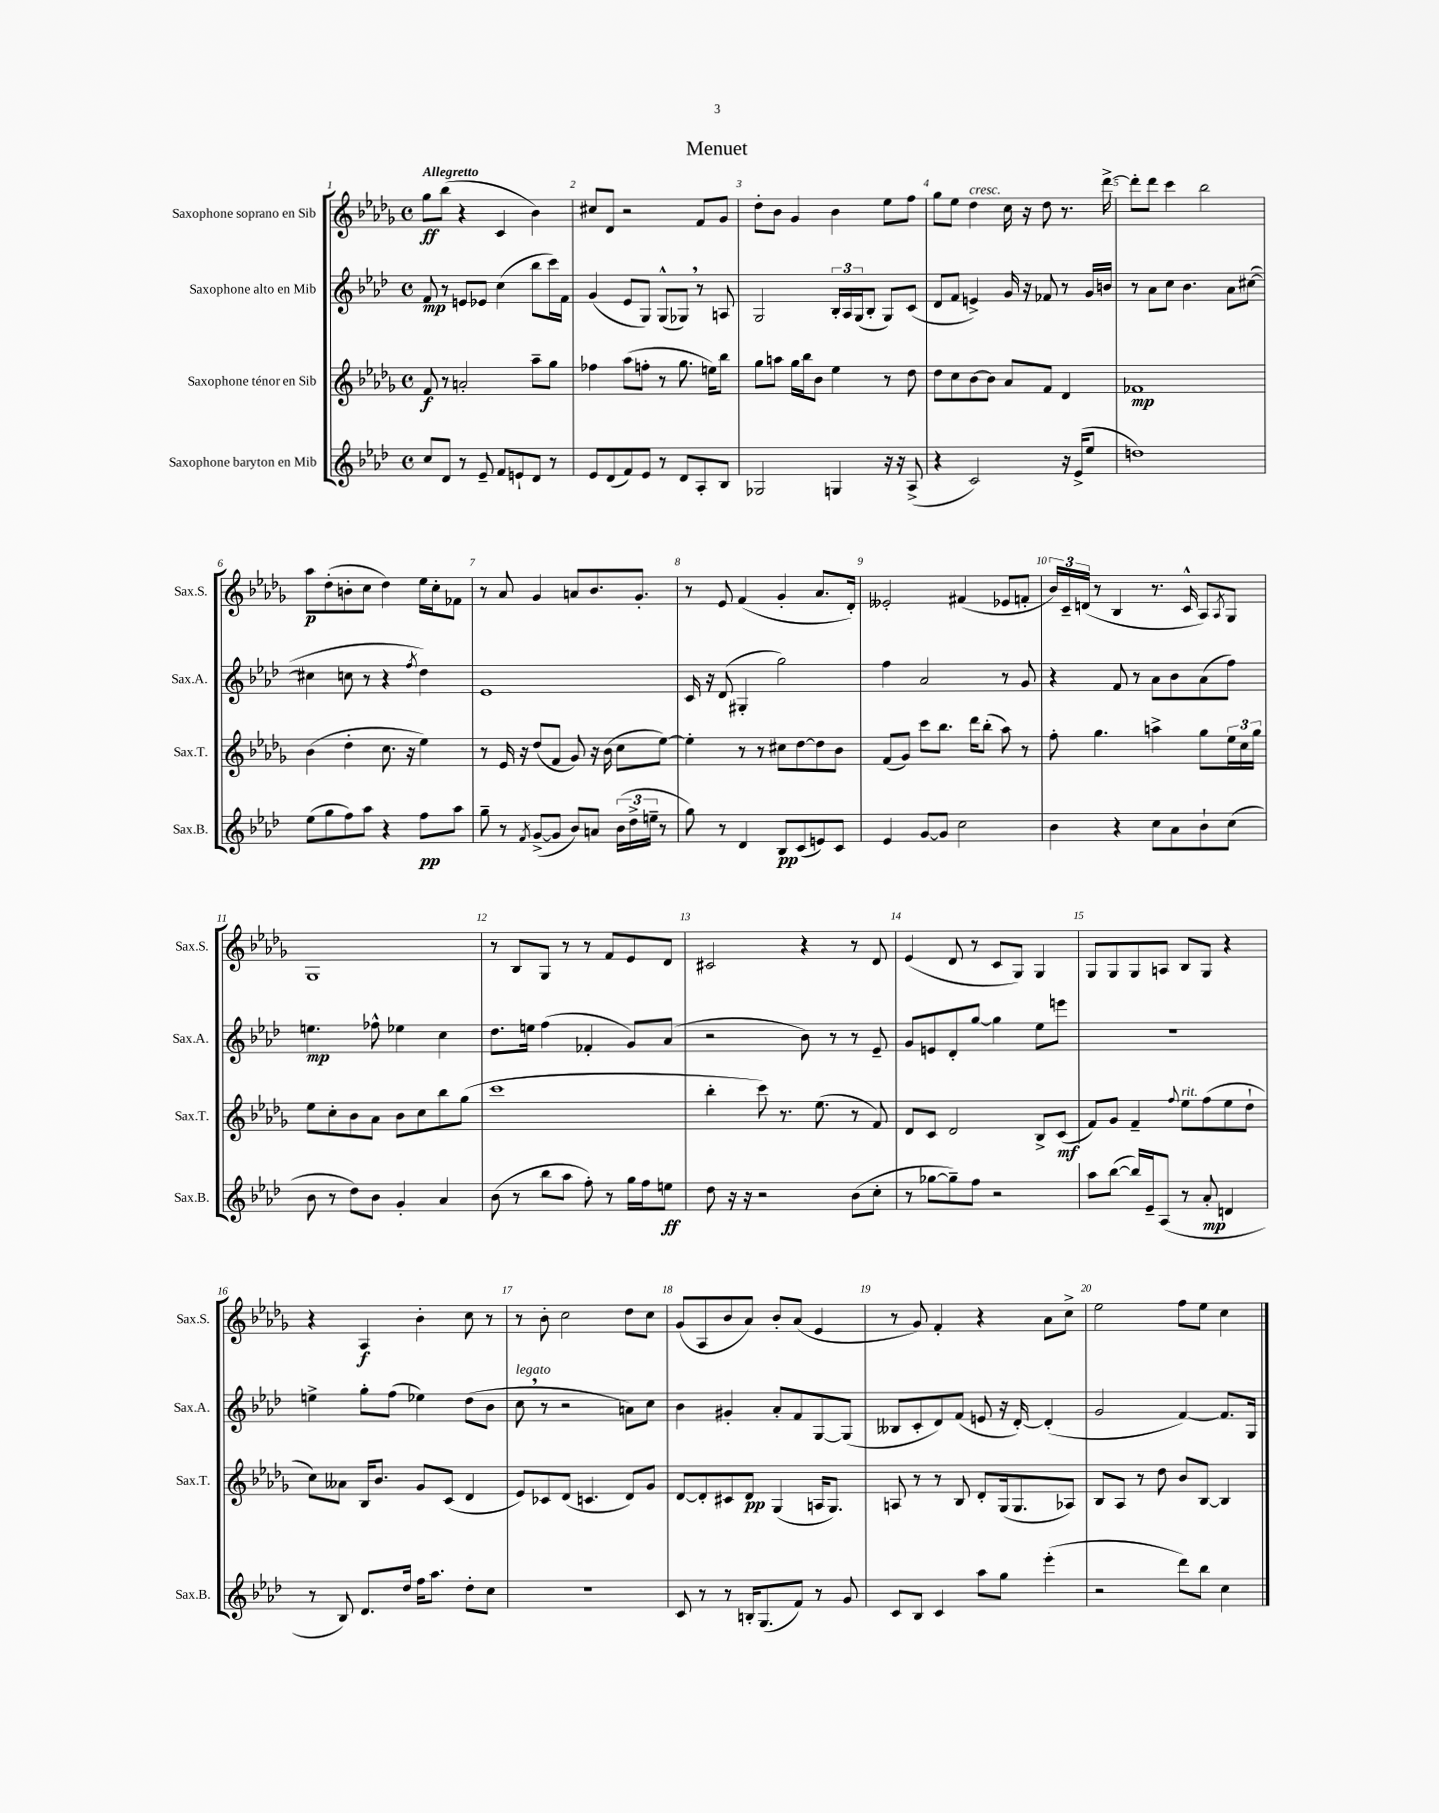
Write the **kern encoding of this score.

**kern	**dynam	**kern	**dynam	**kern	**dynam	**kern	**dynam
*part4	*part4	*part3	*part3	*part2	*part2	*part1	*part1
*staff4	*staff4	*staff3	*staff3	*staff2	*staff2	*staff1	*staff1
*I"Saxophone baryton en Mib	*	*I"Saxophone ténor en Sib	*	*I"Saxophone alto en Mib	*	*I"Saxophone soprano en Sib	*
*I'Sax.B.	*	*I'Sax.T.	*	*I'Sax.A.	*	*I'Sax.S.	*
*clefG2	*	*clefG2	*	*clefG2	*	*clefG2	*
*k[b-e-a-d-]	*	*k[b-e-a-d-g-]	*	*k[b-e-a-d-]	*	*k[b-e-a-d-g-]	*
*M4/4	*	*M4/4	*	*M4/4	*	*M4/4	*
*met(c)	*	*met(c)	*	*met(c)	*	*met(c)	*
=1	=1	=1	=1	=1	=1	=1	=1
!	!	!	!	!	!	!LO:TX:a:B:t=Allegretto	!
8cc/L	.	8f/	f	8f/	mp	8gg-\L	ff
8d-/J	.	8r	.	8r	.	(8bb-\J	.
8r	.	2an'/	.	8en/L	.	4r	.
8e-~/	.	.	.	8e-X/J	.	.	.
8f/L	.	.	.	(4cc\	.	4c/	.
8en`/	.	.	.	.	.	.	.
8d-/J	.	8aa-~\L	.	8bb-\L	.	4b-\)	.
8r	.	8gg-\J	.	16ccc\L)	.	.	.
.	.	.	.	16f\JJ	.	.	.
=2	=2	=2	=2	=2	=2	=2	=2
8e-/L	.	4ff-X\	.	(4g/	.	8cc#X/L	.
(8d-/	.	.	.	.	.	8d-/J	.
8f/)	.	(8aa-\L	.	8e-/L	.	2r	.
8e-/J	.	8ffn'\J	.	8G/J)	.	.	.
8r	.	8r	.	(8G^^/L	.	.	.
8d-/L	.	8.gg-\	.	8G-X,/J)	.	.	.
8A-'/	.	.	.	8r	.	8f/L	.
.	.	16een\KL)	.	.	.	.	.
8B-/J	.	8bb-\J	.	8An/	.	8g-/J	.
=3	=3	=3	=3	=3	=3	=3	=3
2G-X/	.	8gg-\L	.	2G/	.	8dd-'\L	.
.	.	8aan\J	.	.	.	8b-\J	.
.	.	16gg-\LL	.	.	.	4g-/	.
.	.	16bb-\J	.	.	.	.	.
.	.	8b-\J	.	.	.	.	.
4Gn/	.	4ee-\	.	24B-'/LL	.	4b-\	.
.	.	.	.	24A-/	.	.	.
.	.	.	.	(24G/J	.	.	.
.	.	.	.	8B-'/J	.	.	.
16r	.	8r	.	8G/L)	.	8ee-\L	.
16r	.	.	.	.	.	.	.
(8A-^/	.	8dd-\	.	(8c/J	.	8ff\J	.
=4	=4	=4	=4	=4	=4	=4	=4
4r	.	8dd-\L	.	8d-/L	.	8gg-\L	.
.	.	8cc\	.	8f/J	.	8ee-\J	.
!	!	!	!	!	!	!LO:TX:a:i:t=cresc.	!
2c/)	.	[8b-\	.	4en^/)	.	4dd-\	.
.	.	8b-\J]	.	.	.	.	.
.	.	8a-/L	.	16g/	.	16cc\	.
.	.	.	.	16r	.	16r	.
.	.	8f/J	.	8f-X/	.	8dd-\	.
16r	.	4d-/	.	8r	.	8.r	.
(16e-^/KL	.	.	.	.	.	.	.
8ee-/J	.	.	.	16g/LL	.	.	.
.	.	.	.	16bn/JJ	.	[16ddd-^\	.
=5	=5	=5	=5	=5	=5	=5	=5
1ddn)	.	1f-X	mp	8r	.	8ddd-'\L]	.
.	.	.	.	8a-\L	.	8ddd-\J	.
.	.	.	.	8cc\J	.	4ccc\	.
.	.	.	.	4.b-\	.	.	.
.	.	.	.	.	.	2bb-\	.
.	.	.	.	8a-\L	.	.	.
.	.	.	.	([8cc#X\J	.	.	.
!!LO:LB:g=z
=6	=6	=6	=6	=6	=6	=6	=6
(8ee-\L	.	(4b-\	.	4cc#X\]	.	8aa-\L	p
8gg\	.	.	.	.	.	(8dd-'\	.
8ff\)	.	4dd-'\	.	8ccn\	.	8bn'\	.
8aa-\J	.	.	.	8r	.	8cc\J	.
4r	.	8.cc\	.	4r	.	4dd-\)	.
.	.	16r	.	.	.	.	.
.	.	.	.	8qff/	.	.	.
8ff\L	pp	4ee-\)	.	4dd-\)	.	16ee-\LL	.
.	.	.	.	.	.	16cc'\J	.
8aa-\J	.	.	.	.	.	8f-X\J	.
=7	=7	=7	=7	=7	=7	=7	=7
8gg~\	.	8r	.	1e-	.	8r	.
8r	.	16e-/	.	.	.	8a-/	.
.	.	16r	.	.	.	.	.
8qf/	.	.	.	.	.	.	.
([8g^/L	.	(8dd-/L	.	.	.	4g-/	.
8g/J]	.	8f/J	.	.	.	.	.
8b-/L)	.	8g-/)	.	.	.	8an/L	.
8an/J	.	16r	.	.	.	8.b-/	.
.	.	(16b-\	.	.	.	.	.
(24b-\LL	.	8cc\L	.	.	.	.	.
24dd-^\	.	.	.	.	.	.	.
.	.	.	.	.	.	8.g-'/J	.
24een~\JJ	.	.	.	.	.	.	.
8r	.	[8ee-\J)	.	.	.	.	.
=8	=8	=8	=8	=8	=8	=8	=8
8gg\)	.	4ee-'\]	.	16c/	.	8r	.
.	.	.	.	16r	.	.	.
8r	.	.	.	(8d-/	.	8e-/	.
4d-/	.	8r	.	4G#X'/	.	(4f/	.
.	.	8r	.	.	.	.	.
8B-/L	pp	8cc#X\L	.	2gg\)	.	4g-'/	.
(8c/	.	[8dd-\	.	.	.	.	.
8en/)	.	8dd-\]	.	.	.	8.a-/L	.
8c/J	.	8b-\J	.	.	.	.	.
.	.	.	.	.	.	16d-'/Jk)	.
=9	=9	=9	=9	=9	=9	=9	=9
4e-/	.	(8f/L	.	4ff\	.	2e--X'/	.
.	.	8g-/J)	.	.	.	.	.
[8g/L	.	8ccc\L	.	2a-/	.	.	.
8g/J]	.	8.bb-\J	.	.	.	.	.
2cc\	.	.	.	.	.	(4f#X/	.
.	.	16ddd-\KL	.	.	.	.	.
.	.	(8bb-'\J	.	.	.	.	.
.	.	8aa-\)	.	8r	.	8e-X/L	.
.	.	8r	.	8g/	.	8fn'/J	.
=10	=10	=10	=10	=10	=10	=10	=10
4b-\	.	8ff'\	.	4r	.	24b-/LL)	.
.	.	.	.	.	.	24c~/	.
.	.	.	.	.	.	(24dn/JJ	.
.	.	4.gg-\	.	.	.	8r	.
4r	.	.	.	8f/	.	4B-/	.
.	.	.	.	8r	.	.	.
8cc\L	.	4aan^\	.	8a-\L	.	8.r	.
8a-\	.	.	.	8b-\	.	.	.
.	.	.	.	.	.	16c^^/	.
8b-`\	.	8gg-\L	.	(8a-\	.	8A-/L)	.
.	.	.	.	.	.	8qA-/	.
(8cc\J	.	24ee-\L	.	8ff\J)	.	8G-/J	.
.	.	24cc\	.	.	.	.	.
.	.	24gg-\JJ	.	.	.	.	.
!!LO:LB:g=z
=11	=11	=11	=11	=11	=11	=11	=11
8b-\	.	8ee-\L	.	4.een\	mp	1G-	.
8r	.	8cc'\	.	.	.	.	.
8dd-\L)	.	8b-\	.	.	.	.	.
8b-\J	.	8a-\J	.	8ff-X^^\	.	.	.
4g'/	.	8b-\L	.	4ee-X\	.	.	.
.	.	8cc\	.	.	.	.	.
4a-/	.	8bb-\	.	4cc\	.	.	.
.	.	(8gg-\J	.	.	.	.	.
=12	=12	=12	=12	=12	=12	=12	=12
(8b-\	.	1ccc	.	8.dd-\L	.	8r	.
8r	.	.	.	.	.	8B-/L	.
.	.	.	.	16een\Jk	.	.	.
8bb-\L	.	.	.	(4ff\	.	8G-/J	.
8aa-\J	.	.	.	.	.	8r	.
8ff'\)	.	.	.	4f-X'/	.	8r	.
8r	.	.	.	.	.	8f/L	.
16gg\LL	.	.	.	8g/L)	.	8e-/	.
16ff\J	.	.	.	.	.	.	.
8een\J	ff	.	.	(8a-/J	.	8d-/J	.
=13	=13	=13	=13	=13	=13	=13	=13
8dd-\	.	4bb-'\	.	2r	.	2c#X/	.
16r	.	.	.	.	.	.	.
16r	.	.	.	.	.	.	.
2r	.	8ccc\)	.	.	.	.	.
.	.	8.r	.	.	.	.	.
.	.	.	.	8b-\)	.	4r	.
.	.	(8.ee-\	.	.	.	.	.
.	.	.	.	8r	.	.	.
(8b-\L	.	8r	.	8r	.	8r	.
8cc'\J	.	8f/)	.	8e-~/	.	8d-/	.
=14	=14	=14	=14	=14	=14	=14	=14
8r	.	8d-/L	.	8g/L	.	(4e-/	.
[8gg-X\L	.	8c/J	.	8en/	.	.	.
8gg-~\])	.	2d-/	.	8d-'/	.	8d-/	.
8ff\J	.	.	.	[8gg/J	.	8r	.
2r	.	.	.	4gg\]	.	8c/L	.
.	.	.	.	.	.	8G-/J)	.
.	.	8B-^/L	.	8ee-\L	.	4G-/	.
.	.	(8c/J	mf	8eeen\J	.	.	.
=15	=15	=15	=15	=15	=15	=15	=15
8aa-\L	.	8f/L)	.	1r	.	8G-/L	.
([8bb-\J	.	8g-/J	.	.	.	8G-/	.
16bb-/LL])	.	4f~/	.	.	.	8G-/	.
16e-~/J	.	.	.	.	.	.	.
(8A-/J	.	.	.	.	.	8An/J	.
.	.	8qqff/	.	.	.	.	.
!	!	!LO:TX:a:i:t=rit.	!	!	!	!	!
8r	.	8ee-\L	.	.	.	8B-/L	.
8a-'/	mp	(8ff\	.	.	.	8G-/J	.
4dn/	.	8ee-\	.	.	.	4r	.
.	.	8dd-`\J	.	.	.	.	.
!!LO:LB:g=z
=16	=16	=16	=16	=16	=16	=16	=16
8r	.	8cc\L)	.	4een^\	.	4r	.
8B-/)	.	8a--X\J	.	.	.	.	.
8.d-/L	.	16B-/KL	.	8gg'\L	.	4A-/	f
.	.	8.b-/J	.	.	.	.	.
.	.	.	.	(8ff\J	.	.	.
16dd-/Jk	.	.	.	.	.	.	.
16ff\KL	.	8g-/L	.	4ee-X\)	.	4b-'\	.
8.aa-\J	.	.	.	.	.	.	.
.	.	(8c/J	.	.	.	.	.
8dd-'\L	.	4d-/	.	(8dd-\L	.	8cc\	.
8cc\J	.	.	.	8b-\J	.	8r	.
=17	=17	=17	=17	=17	=17	=17	=17
!	!	!	!	!LO:TX:a:i:t=legato	!	!	!
1r	.	8e-/L)	.	8cc,\	.	8r	.
.	.	8c-X/	.	8r	.	8b-'\	.
.	.	(8d-/J	.	2r	.	2cc\	.
.	.	4.cn/	.	.	.	.	.
.	.	8d-/L)	.	8an\L)	.	8dd-\L	.
.	.	8g-/J	.	8cc\J	.	8cc\J	.
=18	=18	=18	=18	=18	=18	=18	=18
8c/	.	[8d-/L	.	4b-\	.	(8g-/L	.
8r	.	8d-'/]	.	.	.	8A-/	.
8r	.	8c#X/	.	4g#X'/	.	8b-/	.
16Bn'/KL	.	8d-/J	pp	.	.	8a-/J)	.
(8.G/	.	.	.	.	.	.	.
.	.	(4G-/	.	8a-'/L	.	8b-'/L	.
8f/J)	.	.	.	8f/	.	(8a-/J	.
8r	.	16An/KL	.	[8G/	.	4e-/	.
.	.	8.G-/J)	.	.	.	.	.
8g/	.	.	.	(8G/J]	.	.	.
=19	=19	=19	=19	=19	=19	=19	=19
8c/L	.	8An/	.	8B--X/L	.	8r	.
8B-/J	.	8r	.	8c'/	.	8g-/)	.
4c/	.	8r	.	8d-/)	.	4f'/	.
.	.	8B-/	.	(8f/J	.	.	.
8aa-\L	.	8d-'/L	.	8en/	.	4r	.
8gg\J	.	(16G-/k	.	16r	.	.	.
.	.	8.G-/	.	[16d-'/)	.	.	.
(4eee-'\	.	.	.	(4d-'/]	.	8a-\L	.
.	.	8A-X/J)	.	.	.	8cc^\J	.
=20	=20	=20	=20	=20	=20	=20	=20
2r	.	8B-/L	.	2g/	.	2ee-\	.
.	.	8A-/J	.	.	.	.	.
.	.	8r	.	.	.	.	.
.	.	8dd-\	.	.	.	.	.
8ddd-\L)	.	8b-/L	.	[4f/)	.	8ff\L	.
8bb-\J	.	[8B-/J	.	.	.	8ee-\J	.
4cc\	.	4B-/]	.	8.f/L]	.	4cc\	.
.	.	.	.	16G/Jk	.	.	.
==	==	==	==	==	==	==	==
*-	*-	*-	*-	*-	*-	*-	*-
